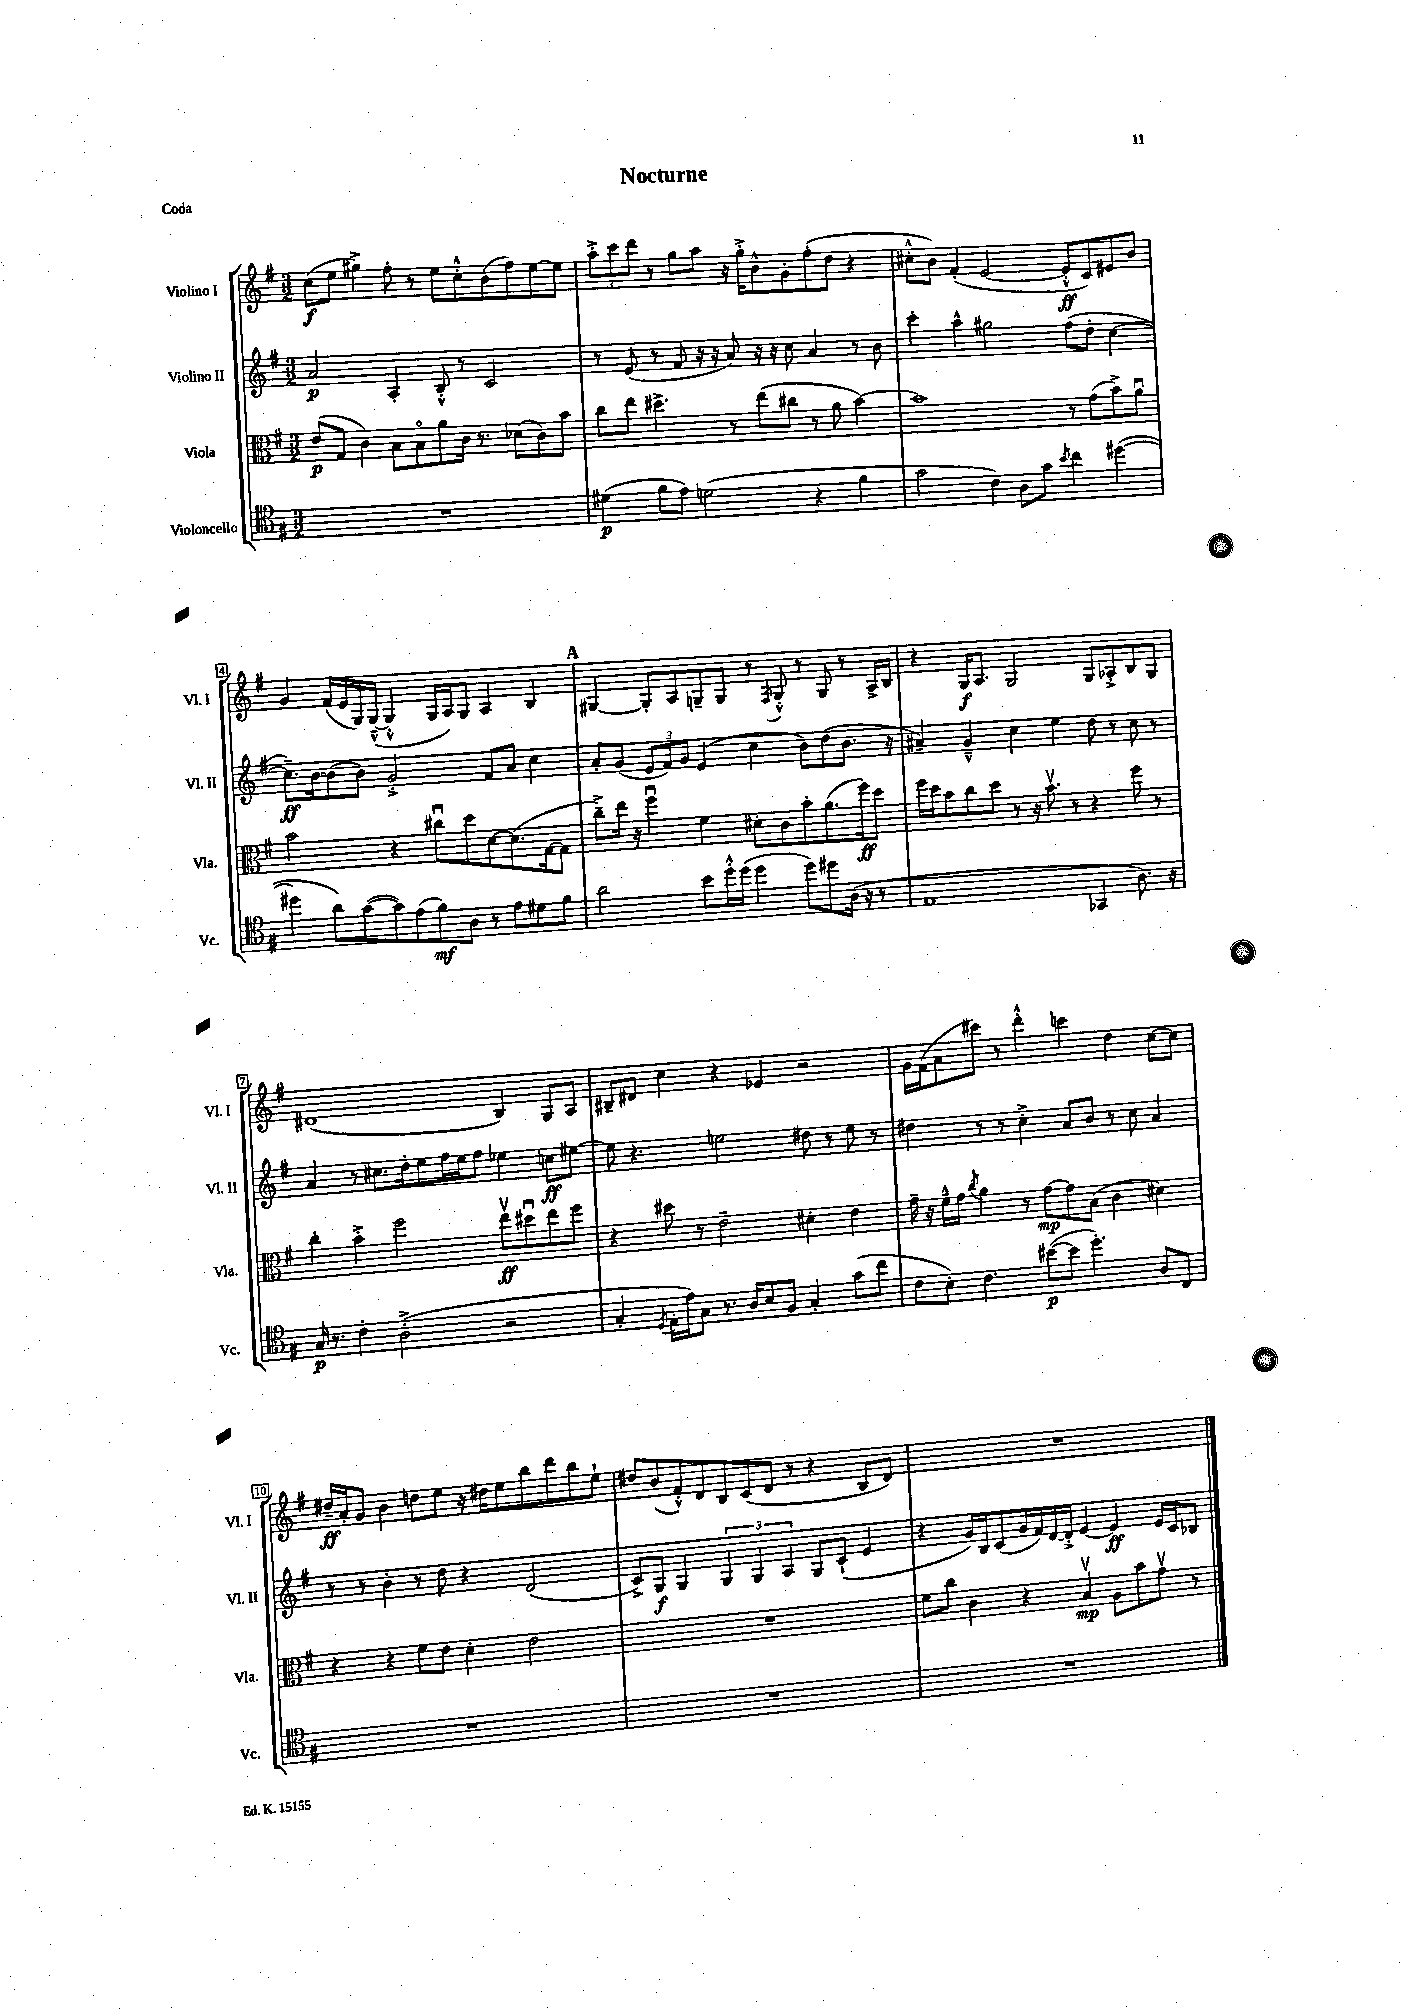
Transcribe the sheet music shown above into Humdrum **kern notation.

**kern	**dynam	**kern	**dynam	**kern	**dynam	**kern	**dynam
*part4	*part4	*part3	*part3	*part2	*part2	*part1	*part1
*staff4	*staff4	*staff3	*staff3	*staff2	*staff2	*staff1	*staff1
*I"Violoncello	*	*I"Viola	*	*I"Violino II	*	*I"Violino I	*
*I'Vc.	*	*I'Vla.	*	*I'Vl. II	*	*I'Vl. I	*
*clefC4	*	*clefC3	*	*clefG2	*	*clefG2	*
*k[f#]	*	*k[f#]	*	*k[f#]	*	*k[f#]	*
*M3/2	*	*M3/2	*	*M3/2	*	*M3/2	*
=1	=1	=1	=1	=1	=1	=1	=1
1.r	.	(8e/L	p	2a/	p	(8cc\L	f
.	.	8G/J	.	.	.	8ee\J	.
.	.	4c\)	.	.	.	4gg#X^\)	.
.	.	8B\L	.	4A'/	.	8ff#'\	.
.	.	8B\	.	.	.	8r	.
.	.	8a\	.	8B'^^/	.	8ee\L	.
.	.	16c\Jk	.	8r	.	8cc'^^\	.
.	.	8.r	.	.	.	.	.
.	.	.	.	2c/	.	(8b\	.
.	.	(8d-X\L	.	.	.	8ff#\)	.
.	.	8c\)	.	.	.	[8ee\	.
.	.	8b\J	.	.	.	8ee\J]	.
=2	=2	=2	=2	=2	=2	=2	=2
(4d#X\	p	8cc\L	.	8r	.	12aa'^\L	.
.	.	.	.	.	.	12ccc\	.
.	.	8ee\J	.	(8e/	.	.	.
.	.	.	.	.	.	12ddd\J	.
8f#\L	.	4.dd#X^\	.	8r	.	8r	.
8e\J)	.	.	.	8f#/	.	8gg\L	.
(2dn\	.	.	.	16r	.	8aa\J	.
.	.	.	.	16r	.	.	.
.	.	8r	.	8a/)	.	16r	.
.	.	.	.	.	.	16gg'^\KL	.
.	.	(8ee\L	.	16r	.	8b^^\	.
.	.	.	.	16r	.	.	.
.	.	8cc#X\J	.	8cc\	.	8g'\	.
4r	.	8r	.	4a/	.	(8ff#'\	.
.	.	8a\	.	.	.	8dd\J	.
4f#\	.	[4b\)	.	8r	.	4r	.
.	.	.	.	8b\	.	.	.
=3	=3	=3	=3	=3	=3	=3	=3
2g\	.	1b]	.	4ccc'\	.	8cc#X'^^\L	.
.	.	.	.	.	.	8b\J)	.
.	.	.	.	4aa^^\	.	(4f#'/	.
4c\)	.	.	.	2gg#X\	.	[2e/	.
8A\L	.	.	.	.	.	.	.
8g\J	.	.	.	.	.	.	.
8qb/	.	.	.	.	.	.	.
4cc\	.	8r	.	(8ff#\L	.	8e'^^/L]	ff
.	.	(8g\L	.	8dd'\J	.	8c/)	.
([4dd#X\	.	8b^\)	.	[4cc\	.	8e#X/	.
.	.	8au\J	.	.	.	8b/J	.
!!LO:LB:g=z
=4	=4	=4	=4	=4	=4	=4	=4
4dd#X\]	.	2b\	.	8.cc~\L])	ff	4g/	.
.	.	.	.	[16b\k	.	.	.
8a\L)	.	.	.	(8b\]	.	(16f#/LL	.
.	.	.	.	.	.	16e/	.
([8g\	.	.	.	8b\J)	.	16G/)	.
.	.	.	.	.	.	([16G~^^/JJ	.
8g\])	.	4r	.	2g'^/	.	4G'^^/]	.
(8e\	.	.	.	.	.	.	.
8f#\)	mf	8cc#Xu\L	.	.	.	16G/LL	.
.	.	.	.	.	.	16A/J)	.
8A\J	.	8dd\	.	.	.	8G/J	.
8r	.	[8d\	.	8f#/L	.	4A/	.
8e\L	.	(8.d\]	.	8a/J	.	.	.
8d#X\	.	.	.	4cc\	.	4B/	.
.	.	[16G\k	.	.	.	.	.
8f#\J	.	8G\J]	.	.	.	.	.
!!LO:REH:place=s1:t=A
=5	=5	=5	=5	=5	=5	=5	=5
2a\	.	8cc~^\L)	.	8a'/L	.	[4G#X/	.
.	.	16ee\Jk	.	(8g/J	.	.	.
.	.	16r	.	.	.	.	.
.	.	4ff#u\	.	12e/L	.	8G#'/L]	.
.	.	.	.	12f#/)	.	.	.
.	.	.	.	.	.	8A/	.
.	.	.	.	12g/J	.	.	.
8b\L	.	4f#\	.	(4e/	.	8Gn~/	.
16dd'^^\L	.	.	.	.	.	8G/J	.
(16dd\JJ	.	.	.	.	.	.	.
4dd\	.	8d#X'\L	.	4cc\	.	8r	.
.	.	.	.	.	.	8qF#/	.
.	.	8c\	.	.	.	8G'^^/	.
8dd\L)	.	8b'\	.	8b\L)	.	8r	.
8dd#X\	.	(8.a\	.	(8dd\	.	8G/	.
(16A\Jk	.	.	.	8.b\J	.	8r	.
16r	.	16ff#\k)	ff	.	.	.	.
8r	.	8dd\J	.	.	.	16A^/LL	.
.	.	.	.	16r	.	16B/JJ	.
=6	=6	=6	=6	=6	=6	=6	=6
1E	.	16ff#\LL	.	4a#X~/)	.	4r	.
.	.	16dd\J	.	.	.	.	.
.	.	8b\	.	.	.	.	.
.	.	8cc\	.	4g~^^/	.	16G/KL	f
.	.	.	.	.	.	8.A/J	.
.	.	8dd\J	.	.	.	.	.
.	.	8r	.	4cc\	.	2G/	.
.	.	16r	.	.	.	.	.
.	.	8.bv\	.	.	.	.	.
.	.	.	.	4ee\	.	.	.
.	.	8r	.	.	.	.	.
4GG-X/	.	4r	.	8dd\	.	8G/L	.
.	.	.	.	8r	.	8A-X'^/	.
8.A\)	.	8ff#\	.	8cc\	.	8B/	.
.	.	8r	.	8r	.	8G/J	.
16r	.	.	.	.	.	.	.
!!LO:LB:g=z
=7	=7	=7	=7	=7	=7	=7	=7
16G/	p	4cc'\	.	4a/	.	(1d#X	.
8.r	.	.	.	.	.	.	.
4c'\	.	4b'^\	.	8r	.	.	.
.	.	.	.	8.cc#X\L	.	.	.
(2A'^\	.	2ff#\	.	.	.	.	.
.	.	.	.	16dd'\k	.	.	.
.	.	.	.	8ee\	.	.	.
.	.	.	.	16ff#\L	.	.	.
.	.	.	.	16ee\J	.	.	.
.	.	.	.	8ff#\J	.	.	.
2r	.	8eev\L	ff	4ee-X\	.	4B/)	.
.	.	8dd#Xu\	.	.	.	.	.
.	.	8ee\	.	8ccn\L	ff	8G/L	.
.	.	8ff#\J	.	[8ee#X\J	.	8A/J	.
=8	=8	=8	=8	=8	=8	=8	=8
4G'/	.	4r	.	8ee#\]	.	8B#X~/L	.
.	.	.	.	4.r	.	8d#X/J	.
8qD/	.	.	.	.	.	.	.
16E'\LL	.	8dd#X\	.	.	.	4cc\	.
16e\J)	.	.	.	.	.	.	.
8G\J	.	8r	.	.	.	.	.
8.r	.	2e~\	.	2een\	.	4r	.
16A/KL	.	.	.	.	.	.	.
8B/	.	.	.	.	.	4e-X/	.
8F#/J	.	.	.	.	.	.	.
4G'/	.	4d#X'\	.	8dd#X\	.	2r	.
.	.	.	.	8r	.	.	.
(8g\L	.	4e\	.	8ee\	.	.	.
8cc\J	.	.	.	8r	.	.	.
=9	=9	=9	=9	=9	=9	=9	=9
8c\L	.	16g~\	.	4dd#X\	.	16g\LL	.
.	.	16r	.	.	.	(16f#\J	.
8B'\J)	.	16f#~^^\LL	.	.	.	8a\	.
.	.	16g\JJ	.	.	.	.	.
.	.	8qcc/	.	.	.	.	.
4.c\	.	4a\	.	8r	.	8ccc#X\J)	.
.	.	.	.	8r	.	8r	.
.	.	8r	.	4cc'^\	.	4ddd'^^\	.
([8b#X\L	p	[8g\L	mp	.	.	.	.
8b#\J]	.	8g\]	.	8a/L	.	4cccn\	.
4.dd'\)	.	(8B\J	.	8b/J	.	.	.
.	.	4c\	.	8r	.	4dd\	.
.	.	.	.	8cc\	.	.	.
8A/L	.	4d#X\)	.	4a/	.	[8cc\L	.
8C/J	.	.	.	.	.	8cc\J]	.
!!LO:LB:g=z
=10	=10	=10	=10	=10	=10	=10	=10
1.r	.	4r	.	8r	.	16dd#X~/LL	ff
.	.	.	.	.	.	16a'/J	.
.	.	.	.	8r	.	8g/J	.
.	.	4r	.	4b'\	.	4b\	.
.	.	8f#\L	.	8r	.	8ddn\L	.
.	.	8e\J	.	8dd\	.	8ee\J	.
.	.	4d'\	.	4r	.	16r	.
.	.	.	.	.	.	16dd#X\KL	.
.	.	.	.	.	.	8ee\	.
.	.	2e\	.	(2d/	.	8bb\	.
.	.	.	.	.	.	8ddd\	.
.	.	.	.	.	.	8bb\	.
.	.	.	.	.	.	8ee`\J	.
=11	=11	=11	=11	=11	=11	=11	=11
1.r	.	1.r	.	8c^/L)	.	8dd#X/L	.
.	.	.	.	8G/J	f	(8b/	.
.	.	.	.	4G/	.	8f#'^^/)	.
.	.	.	.	.	.	8d/	.
.	.	.	.	6G/	.	8B/	.
.	.	.	.	.	.	(8c/	.
.	.	.	.	6G/	.	.	.
.	.	.	.	.	.	8d/J	.
.	.	.	.	6A/	.	.	.
.	.	.	.	.	.	8r	.
.	.	.	.	8G/L	.	4r	.
.	.	.	.	(8c`/J	.	.	.
.	.	.	.	4e/	.	8B/L	.
.	.	.	.	.	.	8d/J)	.
=12	=12	=12	=12	=12	=12	=12	=12
1.r	.	8f#\L	.	4r	.	1.r	.
.	.	8cc\J	.	.	.	.	.
.	.	4c\	.	16g/LL)	.	.	.
.	.	.	.	16B/J	.	.	.
.	.	.	.	(8c/	.	.	.
.	.	4r	.	16g/L	.	.	.
.	.	.	.	16f#/)	.	.	.
.	.	.	.	[16d/	.	.	.
.	.	.	.	16d'^/JJ]	.	.	.
.	.	4Bv/	mp	[4e/	.	.	.
.	.	8A\L	.	4e/]	ff	.	.
.	.	8b\	.	.	.	.	.
.	.	8gv\J	.	16e/LL	.	.	.
.	.	.	.	16c/J	.	.	.
.	.	8r	.	8B-X/J	.	.	.
==	==	==	==	==	==	==	==
*-	*-	*-	*-	*-	*-	*-	*-
